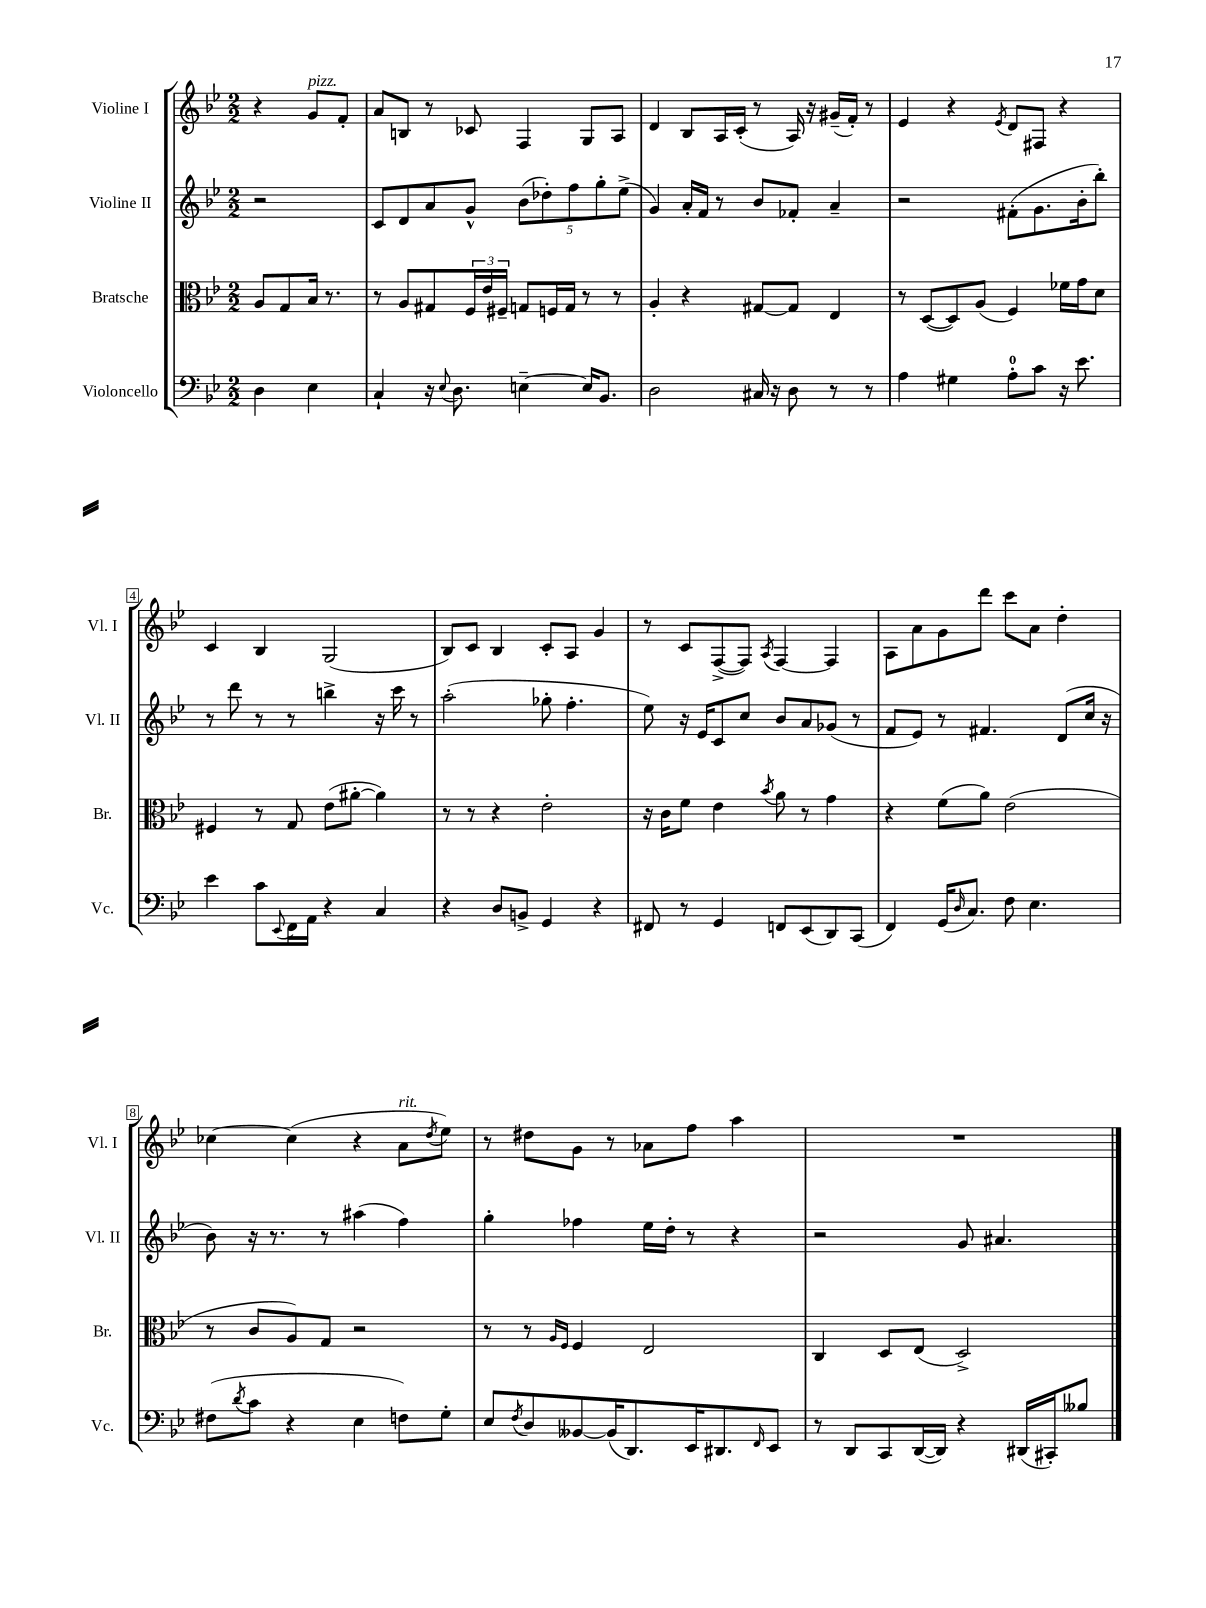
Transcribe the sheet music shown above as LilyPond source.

<<
\new StaffGroup <<
\new Staff = "s0" \with { instrumentName = "Violine I" shortInstrumentName = "Vl. I" } {
    \clef treble \key bes \major \numericTimeSignature \time 2/2 \partial 2
    r4 g'8^\markup { \italic "pizz." } f'8-. |
    a'8 b8 r8 ces'8 f4 g8 a8 |
    d'4 bes8 a16 c'16-.( r8 a16) r16 gis'16--( f'16-.) r8 |
    ees'4 r4 \acciaccatura { ees'8 } d'8 fis8 r4 |
    c'4 bes4 g2( |
    bes8) c'8 bes4 c'8-. a8 g'4 |
    r8 c'8 f8~->( f8) \acciaccatura { a8 } f4~ f4 |
    a8 a'8 g'8 d'''8 c'''8 a'8 d''4-. |
    ces''4~ ces''4( r4 a'8^\markup { \italic "rit." } \acciaccatura { d''8 } ees''8) |
    r8 dis''8 g'8 r8 aes'8 f''8 a''4 |
    R1 \bar "|." |
}
\new Staff = "s1" \with { instrumentName = "Violine II" shortInstrumentName = "Vl. II" } {
    \clef treble \key bes \major \numericTimeSignature \time 2/2 \partial 2
    r2 |
    c'8 d'8 a'8 g'8-^ \tuplet 5/4 { bes'8( des''8-.) f''8 g''8-. ees''8->( } |
    g'4) a'16-. f'16 r8 bes'8 fes'8-. a'4-- |
    r2 fis'8-.( g'8. bes'16-. bes''8-.) |
    r8 d'''8 r8 r8 b''4-> r16 c'''16 r8 |
    a''2-.( ges''8-. f''4.-. |
    ees''8) r16 ees'16 c'8 c''8 bes'8 a'8 ges'8( r8 |
    f'8 ees'8) r8 fis'4. d'8( c''16 r16 |
    bes'8) r16 r8. r8 ais''4( f''4) |
    g''4-. fes''4 ees''16 d''16-. r8 r4 |
    r2 g'8 ais'4. \bar "|." |
}
\new Staff = "s2" \with { instrumentName = "Bratsche" shortInstrumentName = "Br." } {
    \clef alto \key bes \major \numericTimeSignature \time 2/2 \partial 2
    a8 g8 bes16 r8. |
    r8 a8 gis8 \tuplet 3/2 { f16 ees'16 fis16-- } g8 f16 g16 r8 r8 |
    a4-. r4 gis8~ gis8 ees4 |
    r8 d8~( d8) a8( f4) fes'16 g'16 d'8 |
    fis4 r8 g8 ees'8( ais'8~-. ais'4) |
    r8 r8 r4 ees'2-. |
    r16 c'16 f'8 ees'4 \acciaccatura { bes'8 } a'8 r8 g'4 |
    r4 f'8( a'8) ees'2( |
    r8 c'8 a8) g8 r2 |
    r8 r8 \grace { a16 f16 } f4 ees2 |
    c4 d8 ees8( d2->) \bar "|." |
}
\new Staff = "s3" \with { instrumentName = "Violoncello" shortInstrumentName = "Vc." } {
    \clef bass \key bes \major \numericTimeSignature \time 2/2 \partial 2
    d4 ees4 |
    c4-! r16 \appoggiatura { ees8 } d8. e4~-- e16 bes,8. |
    d2 cis16 r16 d8 r8 r8 |
    a4 gis4 a8-0-. c'8 r16 ees'8. |
    ees'4 c'8 \appoggiatura { ees,8 } f,16 a,16 r4 c4 |
    r4 d8 b,8-> g,4 r4 |
    fis,8 r8 g,4 f,8 ees,8( d,8) c,8( |
    f,4) g,16( \grace { d16 } c8.) f8 ees4. |
    fis8( \acciaccatura { d'8 } c'8 r4 ees4 f8) g8-. |
    ees8 \acciaccatura { f8 } d8 beses,8~ beses,16( d,8.) ees,16 dis,8. \grace { f,16 } ees,8 |
    r8 d,8 c,8 d,16~( d,16) r4 dis,16( cis,16-.) beses8 \bar "|." |
}
>>
>>
\layout { \context { \Score \override BarNumber.stencil = #(make-stencil-boxer 0.1 0.3 ly:text-interface::print) } }
